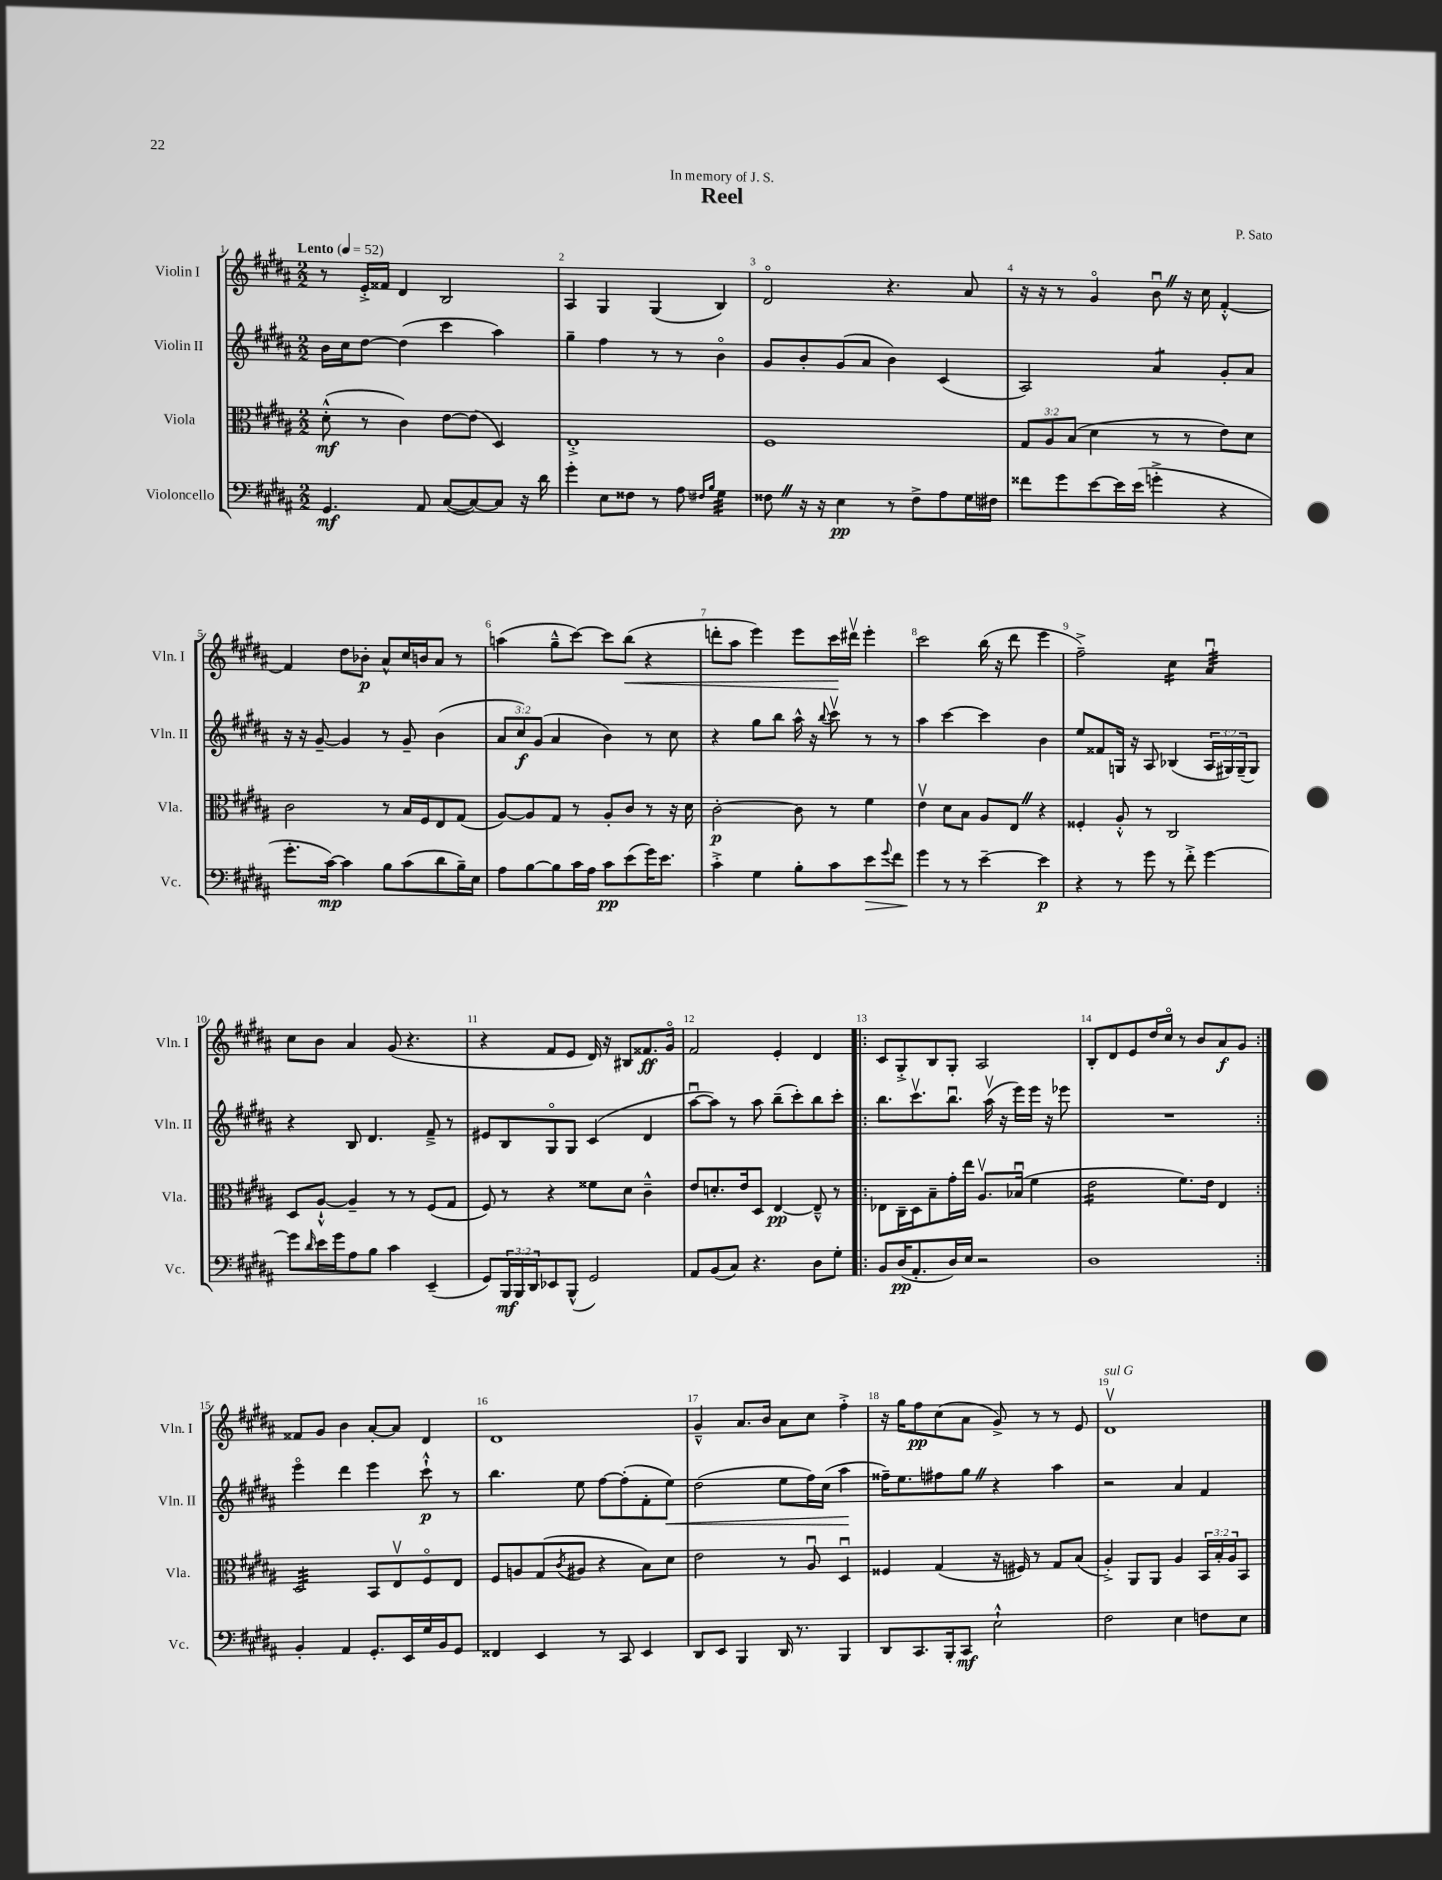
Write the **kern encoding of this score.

**kern	**kern	**kern	**kern
*staff4	*staff3	*staff2	*staff1
*clefF4	*clefC3	*clefG2	*clefG2
*k[f#c#g#d#a#]	*k[f#c#g#d#a#]	*k[f#c#g#d#a#]	*k[f#c#g#d#a#]
*M2/2	*M2/2	*M2/2	*M2/2
*MM52	*MM52	*MM52	*MM52
4.GG#/	(8d#'^^\	16b\LL	8r
.	.	16cc#\J	.
.	8r	[8dd#\J	16e'^/LL
.	.	.	16f##/JJ
.	4c#\)	(4dd#\]	4d#/
8AA#/	.	.	.
([8C#/L	[8e\L	4ccc#\	2B/
8C#/_)	(8e\]J	.	.
8C#/]J	4D#/)	4aa#\)	.
16r	.	.	.
16d#\	.	.	.
=	=	=	=
4g#'\	1E'^	4gg#~\	4A#/
8E\L	.	4ff#\	4G#/
8F##\J	.	.	.
8r	.	8r	(4G#/
8A#\	.	8r	.
16qqF#/LL	.	.	.
16qqB/JJ	.	.	.
4G#\	.	4bo\	4B/)
=	=	=	=
8F##\	1F#	8g#/L	2d#o/
16r	.	8b'/	.
16r	.	.	.
4E\	.	(8g#/	.
.	.	8a#/J	.
8r	.	4b\)	4.r
8F##^\L	.	.	.
8A#\	.	(4c#/	.
16G#\L	.	.	8a#/
16F#\JJ	.	.	.
=	=	=	=
8f##\L	12G#/L	2A#/)	16r
.	.	.	16r
.	12A#/	.	.
8g#\	.	.	8r
.	(12B/J	.	.
[8e\	4d#\	.	4g#o/
16e\]L	.	.	.
(16e\JJ	.	.	.
4g'^\	8r	4a#/	8bu\
.	8r	.	16r
.	.	.	16cc#\
4r	8e\L)	8g#'/L	[4f#'^^/
.	8d#\J	8a#/J	.
=	=	=	=
8.g#'\L	2c#\	16r	4f#/]
.	.	16r	.
.	.	[8g#~/	.
[16c#\Jk)	.	.	.
4c#\]	.	4g#/]	8dd#\L
.	.	.	8b-'\J
8B\L	8r	8r	8a#^^/L
(8c#\	16B/LL	8g#~/	16cc#/L
.	16F#/J	.	16b/J
8d#\	8E/	(4b\	8a#/J
16B~\L)	(8G#/J	.	8r
16E\JJ	.	.	.
=	=	=	=
8A#\L	[8A#/L)	12a#/L	(4aa\
.	.	12cc#/)	.
[8B\	8A#/]	.	.
.	.	(12g#/J	.
8B\]	8G#/J	4a#/	8gg#~^^\L
16c#\L	8r	.	[8ccc#\J)
16A#\JJ	.	.	.
8c#\L	8A#'/L	4b\)	8ccc#\]L
(8e\	8c#/J	.	(8bb\J
16g#\K)	8r	8r	4r
8.e\J	.	.	.
.	16r	8cc#\	.
.	16d#\	.	.
=	=	=	=
4c#'^\	[2c#'\	4r	8ddd'\L
.	.	.	8aa#\J
4G#\	.	8gg#\L	4eee\)
.	.	8bb\J	.
8B'\L	8c#\]	16aa#^^\	8eee\L
.	.	16r	.
.	.	8qqbb/	.
8c#\	8r	8ccc#v\	16ccc#\L
.	.	.	16ddd#v\JJ
8e\	4f#\	8r	4eee'\
8qqg#/	.	.	.
8f#\J	.	8r	.
=	=	=	=
4g#\	4ev\	4aa#\	2ccc#\
8r	8d#\L	[4ccc#\	.
8r	8B\J	.	.
[4e~\	8A#/L	4ccc#\]	(16bb\
.	.	.	16r
.	8E/J	.	8ddd#\
4e\]	4r	4b\	4eee\
=	=	=	=
4r	4F##'/	8ee/L	2ff#~^\)
.	.	8f##/	.
8r	8A#'^^/	16G/Jk	.
.	.	16r	.
8g#\	8r	8A#/	.
8r	2C#/	(4B-/	4cc#\
8f#'^\	.	.	.
[4g#\	.	24A#/LL	4a#u/
.	.	24G#/)	.
.	.	(24G#~/J	.
.	.	8G#/J)	.
=	=	=	=
8g#\]L	8D#/L	4r	8cc#\L
16qqd#/	.	.	.
16e\L	[8A#`^^/J	.	8b\J
16g#\J	.	.	.
8A#\	4A#~/]	8B/	4a#/
8B\J	.	4.d#/	.
4c#\	8r	.	(8g#/
.	8r	.	4.r
(4EE~/	(8F#/L	8f#~^/	.
.	8G#/J	8r	.
=	=	=	=
8GG#/L)	8F#/)	8e#/L	4r
24BBB/L	8r	8B/	.
24BBB/	.	.	.
24DD#/J	.	.	.
8EE-/	4r	8G#o/	8f#/L
(8BBB^^/J	.	8G#/J	8e/J
2GG#/)	8f##\L	(4c#/	16d#/)
.	.	.	16r
.	8d#\J	.	8B#/L
.	4c#~^^\	4d#/	8.f##/
.	.	.	16g#o/Jk
=	=	=	=
8AA#/L	8e/L	[8aa#u\L	2f#/
(8BB/	8.d'/	8aa#\]J)	.
8C#/J)	.	8r	.
.	16e/k	.	.
4.r	8D#/J	8aa#\	.
.	[4E/	(8bb~\L	4e'/
.	.	8ccc#'\)	.
8D#\L	8E~^^/]	8bb\	4d#/
8G#'\J	8r	8ccc#'\J	.
=!|:	=!|:	=!|:	=!|:
8BB/L	8E-\L	8.bb\L	8c#/L
(16D#/K	16C#~\L	.	8G#'^/
8.AA#'/	16D#\J	8.ccc#v\	.
.	8B~\	.	8B/
16D#/L)	16g#'\L	8.bbu\J	8G#'/J
16E/JJ	16ee\JJ	.	.
2r	8.A#v/L	.	2A#/
.	.	(16aa#v\	.
.	.	16r	.
.	(16B-u/Jk	16eee\LL)	.
.	4f#\	16eee\JJ	.
.	.	16r	.
.	.	8eee-\	.
=	=	=	=
1D#	2e\	1r	8B'/L
.	.	.	8d#/
.	.	.	8e/
.	.	.	16dd#/L
.	.	.	16cc#o/JJ
.	8.f#\L)	.	8r
.	.	.	8b/L
.	16e\Jk	.	.
.	4E/	.	8a#/
.	.	.	8g#/J
=:|!	=:|!	=:|!	=:|!
4BB'/	2D#/	4eeeo\	8f##/L
.	.	.	8g#/J
4AA#/	.	4ddd#\	4b\
8.GG#'/L	8BB/L	4eee\	[8a#'/L
.	8Ev/	.	8a#/]J
16EE/L	.	.	.
16G#/	8F#o/	8ccc#`^^\	4d#/
16BB/J	.	.	.
8GG#/J	8E/J	8r	.
=	=	=	=
4FF##/	8F#/L	4.bb\	1d#
.	8A/	.	.
4EE/	(8G#/	.	.
.	8qc#/	.	.
.	8A#/J	8ee\	.
8r	4r	[8ff#\L	.
8CC#/	.	(8ff#'\]	.
4EE/	8B\L)	8f#'\	.
.	8d#\J	8ee\J)	.
=	=	=	=
8DD#/L	2e\	(2dd#\	4g#~^^/
8EE/J	.	.	.
4BBB/	.	.	8.a#/L
.	.	.	16b/Jk
16DD#/	8r	8ee\L	8a#\L
8.r	.	.	.
.	8A#u/	16ff#\L)	8cc#\J
.	.	(16cc#\JJ	.
4BBB/	4D#u/	4aa#\	4ff#'^\
=	=	=	=
8DD#/L	4F##/	16ff##~\LK)	16r
.	.	8.ee\	16gg#\LK
8.CC#/	.	.	8ff#\
.	(4G#/	8ff#\	(8cc#\
16BBB'/k	.	.	.
8CC#/J	.	8gg#\J	8a#\J
2E`^^\	16r	4r	8g#^/)
.	16F#/)	.	.
.	8r	.	8r
.	8G#/L	4aa#\	8r
.	(8B/J	.	8e/
=	=	=	=
2F#\	4A#'^/)	2r	1d#v
.	8AA#/L	.	.
.	8AA#/J	.	.
4E\	4A#/	4a#/	.
8F\L	24BB/LL	4f#/	.
.	24B'/	.	.
.	24A#/J	.	.
8E\J	8BB/J	.	.
==	==	==	==
*-	*-	*-	*-
